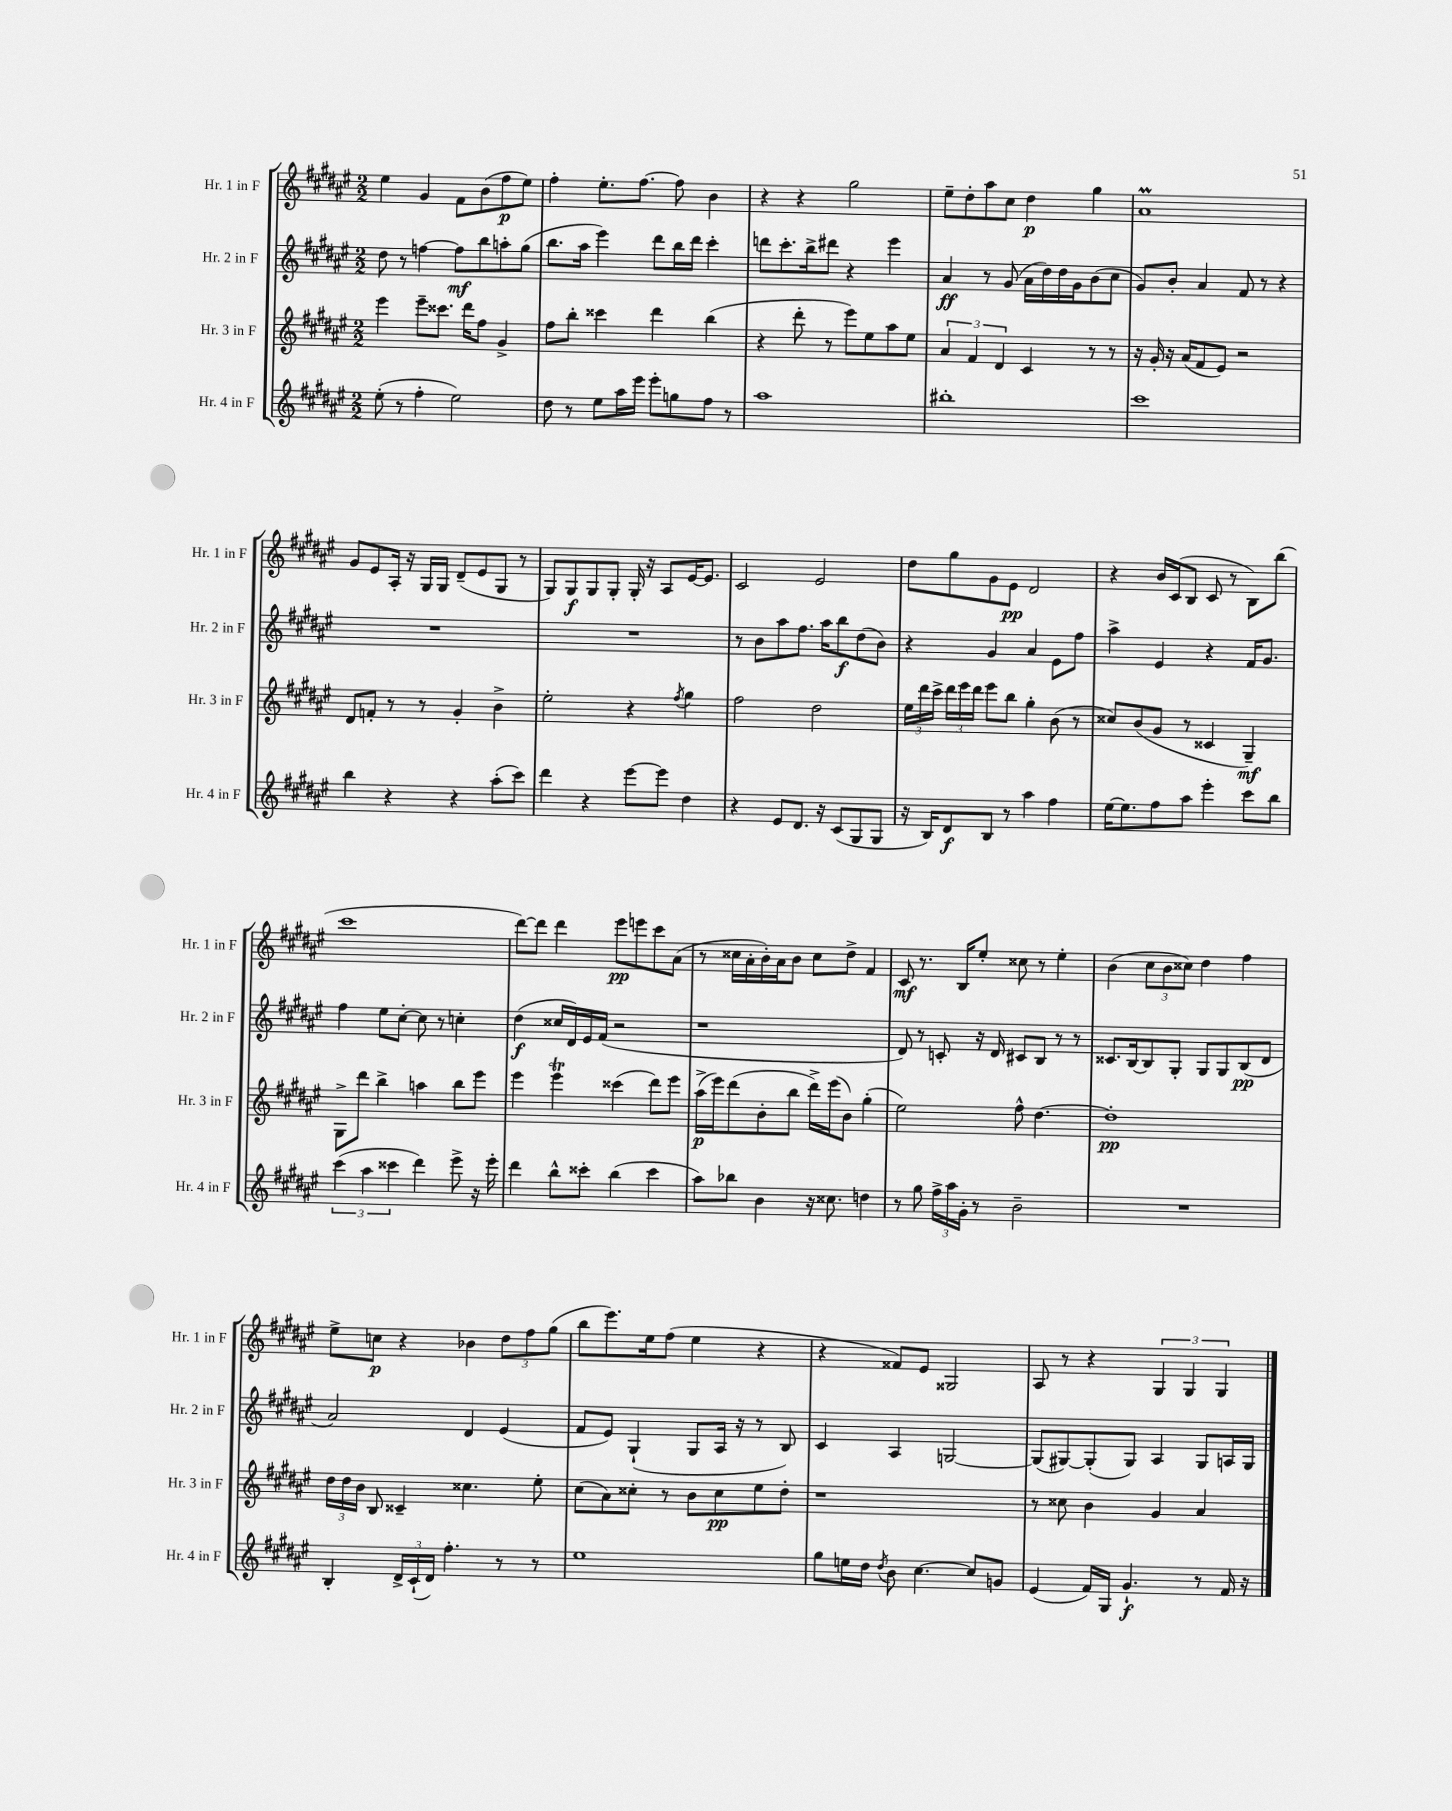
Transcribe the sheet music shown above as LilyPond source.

<<
\new StaffGroup <<
\new Staff = "s0" \with { instrumentName = "Hr. 1 in F" shortInstrumentName = "Hr. 1 in F" } {
    \clef treble \key fis \major \numericTimeSignature \time 2/2
    \autoBeamOff eis''4 gis'4 fis'8[ b'8( fis''8\p eis''8]) |
    fis''4-. eis''8.[-. fis''8.]~ fis''8 b'4 |
    r4 r4 gis''2 |
    eis''8[-- dis''8-. ais''8 cis''8] dis''4\p gis''4 |
    ais'1\prall |
    gis'8[ eis'8 ais16]-. r16 gis16[ gis16] dis'8[--( eis'8 gis8] r8 |
    gis8[) gis8\f gis8 gis8]-. gis16-. r16 ais8[ eis'16~ eis'8.] |
    cis'2 eis'2 |
    dis''8[ gis''8 gis'8 eis'8]\pp dis'2 |
    r4 b'16[ cis'16( b8] cis'8 r8 b8[) b''8]( |
    cis'''1 |
    dis'''8[~) dis'''8] dis'''4 eis'''8[\pp e'''8 cis'''8 ais'8]( |
    r8 cisis''16[ ais'16-. b'16-.) ais'16 b'8] cisis''8[ dis''8]-> fis'4 |
    cis'8\mf r8. b16[ eis''8]-. cisis''8 r8 eis''4-. |
    b'4( \tuplet 3/2 { cis''8[ b'8 cisis''8]) } dis''4 fis''4 |
    eis''8[-> c''8]\p r4 bes'4 \tuplet 3/2 { dis''8[ fis''8 gis''8]( } |
    b''8[ eis'''8.) eis''16 fis''8]( eis''4 r4 |
    r4 fisis'8[) eis'8] gisis2 |
    ais8 r8 r4 \tuplet 3/2 { gis4 gis4 gis4 } \bar "|." |
}
\new Staff = "s1" \with { instrumentName = "Hr. 2 in F" shortInstrumentName = "Hr. 2 in F" } {
    \clef treble \key fis \major \numericTimeSignature \time 2/2
    \autoBeamOff dis''8 r8 f''4~ f''8[\mf b''8 a''8-. gis''8]( |
    b''8.[ ais''16] eis'''4) dis'''8[ b''16 dis'''16] cis'''4-. |
    d'''8[ cis'''8.-. b''16-> dis'''8] r4 eis'''4 |
    ais'4\ff r8 gis'8( ais'16[ dis''16) dis''16 gis'16 b'8( cis''8] |
    gis'8[) b'8]-. ais'4 fis'8 r8 r4 |
    R1 |
    R1 |
    r8 b'8[ ais''8 fis''8.] ais''16[ b''8\f dis''8( b'8]) |
    r4 gis'4 ais'4 eis'8[ fis''8] |
    ais''4-> eis'4 r4 fis'16[ gis'8.] |
    fis''4 eis''8[ cis''8]~-. cis''8 r8 c''4-. |
    dis''4\f( cisis''16[ dis'16) eis'16 fis'16]( r2 |
    r1 |
    dis'8) r8 c'8-. r16 dis'16 cis'8[ b8] r8 r8 |
    cisis'8.[ b16~ b8 gis8]-. gis8[ gis8 b8\pp( dis'8] |
    ais'2) dis'4 eis'4( |
    fis'8[ eis'8]) gis4-!( gis8[ ais16] r16 r8 b8) |
    cis'4 ais4 g2~ |
    g8[( gis8~) gis8-.( gis8]) ais4 gis8[ a16 gis16] \bar "|." |
}
\new Staff = "s2" \with { instrumentName = "Hr. 3 in F" shortInstrumentName = "Hr. 3 in F" } {
    \clef treble \key fis \major \numericTimeSignature \time 2/2
    \autoBeamOff eis'''4 eis'''8[-- cisis'''8.] dis'''16[ fis''8] gis'4-> |
    fis''8[ b''8]-. cisis'''4 dis'''4 b''4( |
    r4 dis'''8-. r8 eis'''8[) eis''8 ais''8 eis''8] |
    \tuplet 3/2 { ais'4 fis'4 dis'4 } cis'4 r8 r8 |
    r16 gis'16-. r16 ais'16[( fis'8 eis'8]) r2 |
    dis'8[ f'8]-. r8 r8 gis'4-. b'4-> |
    eis''2-. r4 \acciaccatura { fis''8 } gis''4 |
    fis''2 dis''2 |
    \tuplet 3/2 { eis''16[ dis'''16 cis'''16]-> } \tuplet 3/2 { dis'''16[ eis'''16 dis'''16] } eis'''8[ b''8] gis''4-. b'8( r8 |
    cisis''8[) b'8( gis'8] r8 cisis'4 gis4--\mf) |
    gis8[-> dis'''8] b''4-> a''4 b''8[ eis'''8] |
    eis'''4 eis'''4\trill cisis'''4( dis'''8[) eis'''8] |
    ais''16[->\p( eis'''16) dis'''8( b'8-. b''8] dis'''16[->) eis'''16( b'8]) gis''4-.( |
    eis''2) fis''8-^ dis''4.~ |
    dis''1-.\pp |
    \tuplet 3/2 { dis''16[ dis''16 b'16] } b8 cisis'4-- cisis''4. eis''8-. |
    cis''8[( ais'8) cisis''8]-. r8 b'8[ cisis''8\pp eis''8 dis''8]-. |
    r1 |
    r8 cisis''8 b'4 gis'4 ais'4 \bar "|." |
}
\new Staff = "s3" \with { instrumentName = "Hr. 4 in F" shortInstrumentName = "Hr. 4 in F" } {
    \clef treble \key fis \major \numericTimeSignature \time 2/2
    \autoBeamOff eis''8-.( r8 fis''4-. eis''2) |
    dis''8 r8 eis''8[ ais''16 eis'''16] eis'''8[-. g''8 fis''8] r8 |
    ais''1 |
    bis''1-. |
    cis'''1 |
    b''4 r4 r4 ais''8[-.( cis'''8]) |
    dis'''4 r4 eis'''8[~ eis'''8] dis''4 |
    r4 eis'8[ dis'8.] r16 cis'8[( gis8 gis8] |
    r16 b16[) dis'8\f b8] r8 ais''4 fis''4 |
    eis''16[~ eis''8. fis''8 ais''8] eis'''4-. cis'''8[ b''8] |
    \tuplet 3/2 { cis'''4( ais''4 cisis'''4 } dis'''4) eis'''8-> r16 eis'''16-. |
    dis'''4 b''8[-^ cisis'''8]-. b''4( cisis'''4 |
    ais''8[) bes''8] b'4 r16 cisis''8. d''4 |
    r8 gis''8 \tuplet 3/2 { fis''16[-> ais''16 gis'16]-. } r8 b'2-- |
    R1 |
    b4-. \tuplet 3/2 { dis'16[-> cis'16-!( dis'16]) } fis''4.-. r8 r8 |
    eis''1 |
    gis''8[ e''16 dis''16] \acciaccatura { dis''8 } b'8 cis''4.~ cis''8[ g'8] |
    eis'4( fis'16[) gis16] gis'4.-!\f r8 fis'16 r16 \bar "|." |
}
>>
>>
\layout { \context { \Score \remove "Bar_number_engraver" } }
